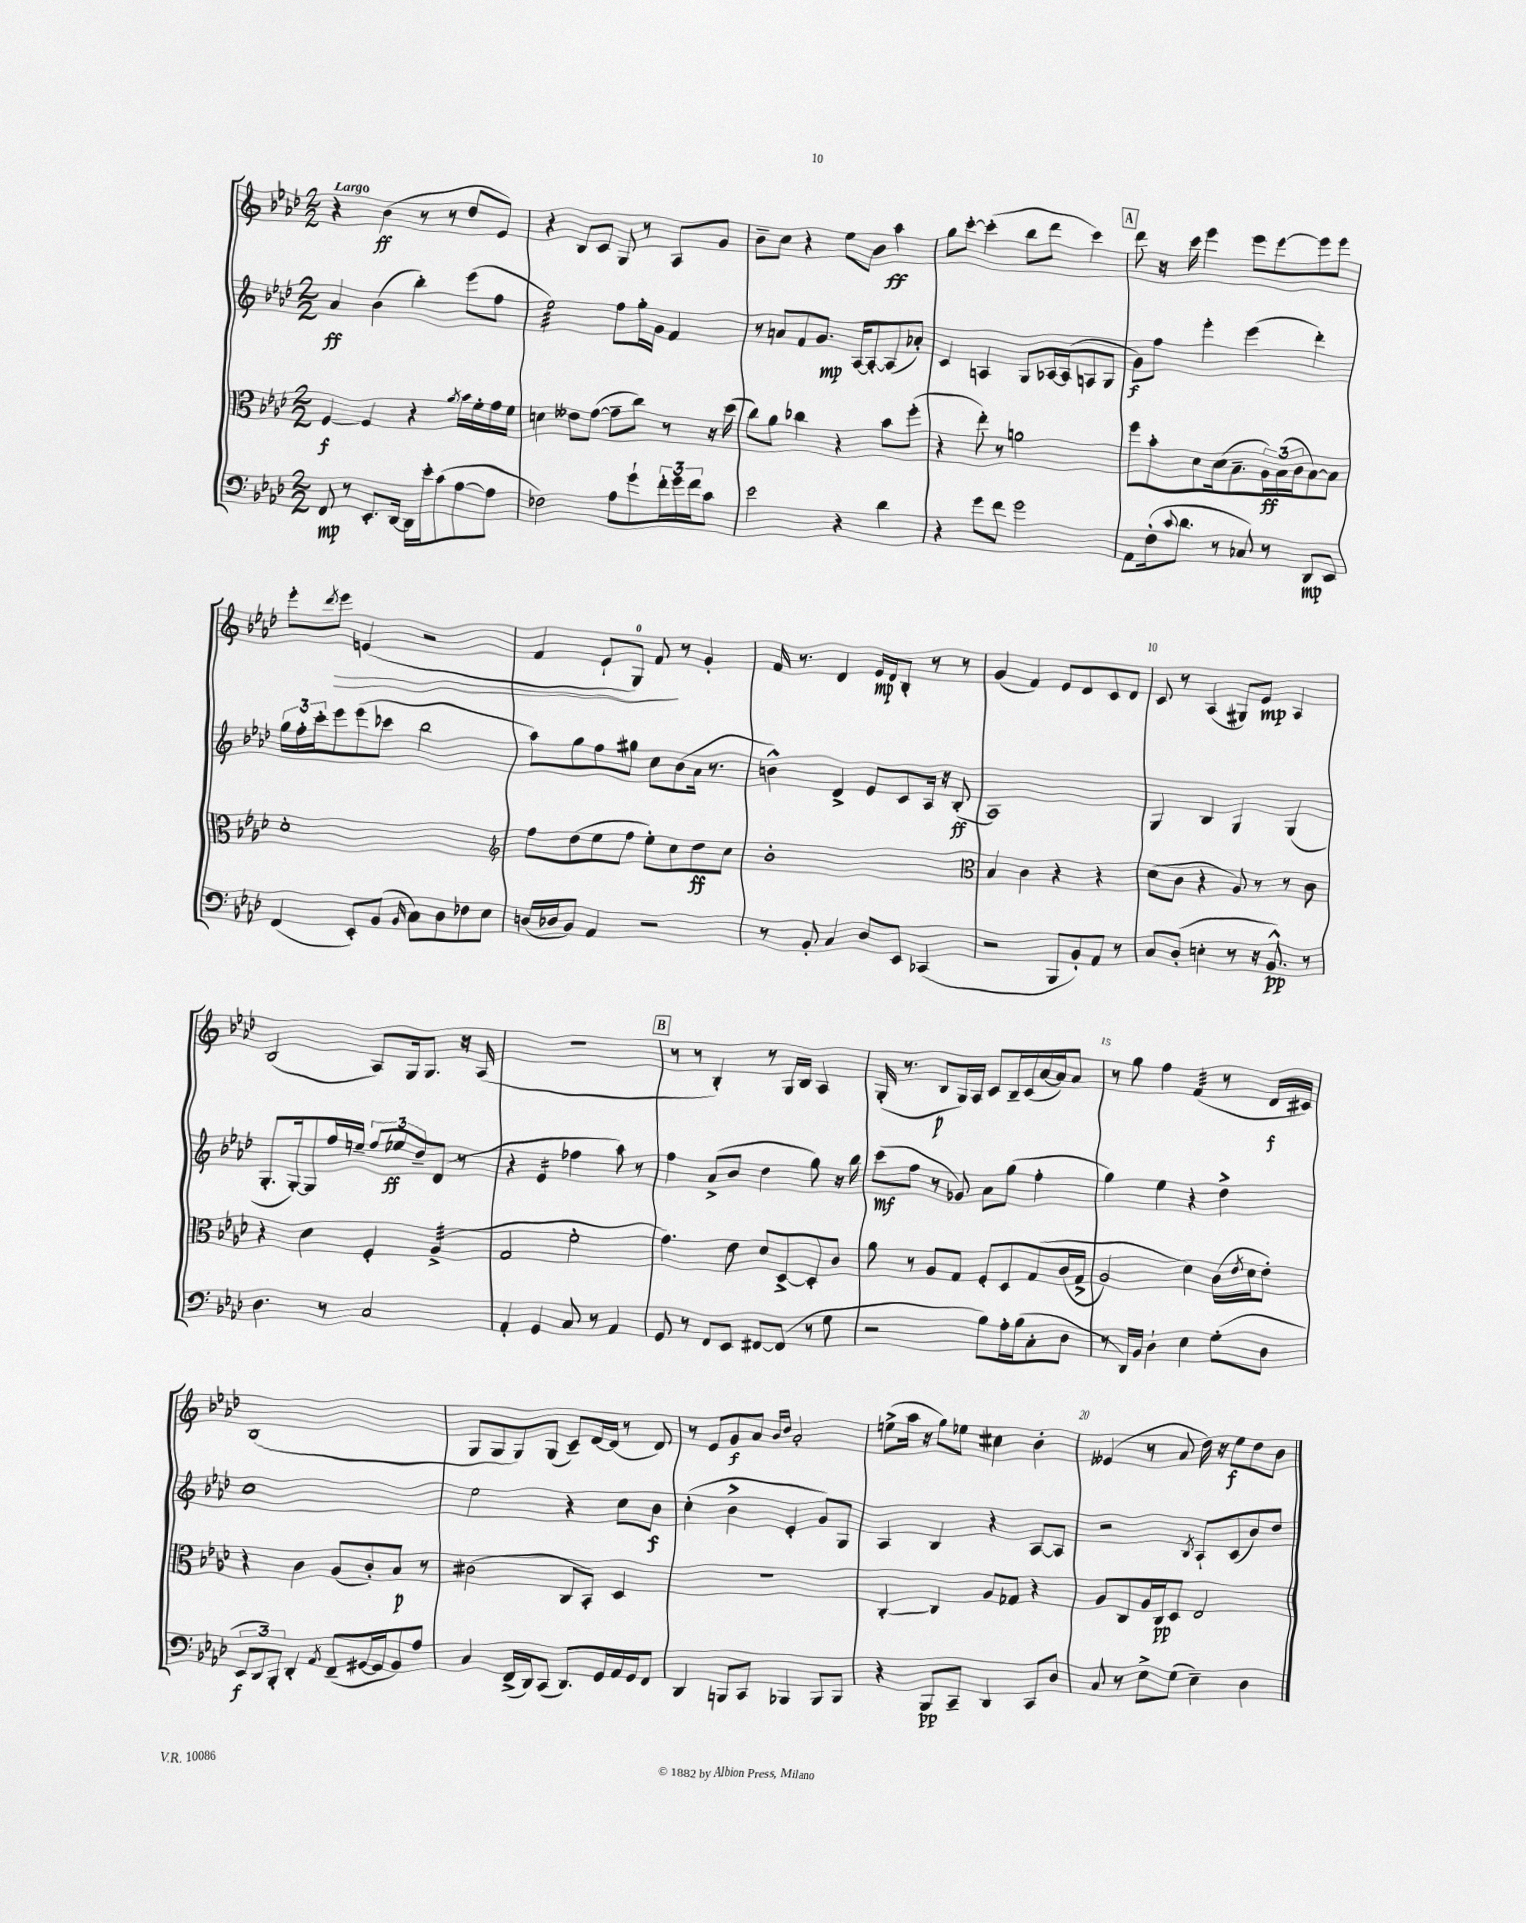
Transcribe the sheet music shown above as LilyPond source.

<<
\new StaffGroup <<
\new Staff = "s0" {
    \clef treble \key aes \major \numericTimeSignature \time 2/2 \tempo "Largo"
    r4 bes'4\ff( r8 r8 des''8 ees'8) |
    r4 bes8 c'8 g8 r8 aes8 g'8 |
    bes'8-- c''8 r4 ees''8 bes'8 aes''4\ff |
    g''8 c'''8~-. c'''4-.( bes''8 des'''8 c'''4) |
    \mark \markup { \box "A" } des'''8 r16 c'''16 ees'''4 ees'''8 ees'''8~ ees'''8 ees'''8 |
    ees'''8-. \acciaccatura { des'''8 } ees'''8\> e'4( r2 |
    f'4 ees'8-! g8-0) f'8\! r8 g'4-. |
    f'16 r8. des'4 ees'16\mp des'16 bes8-. r8 r8 |
    g'4( f'4) ees'8 des'8 c'8 des'8 |
    c'8 r8 aes4( gis8) ees'8\mp aes4 |
    bes2( aes8) g16 g8. r16 aes16( |
    R1 |
    \mark \markup { \box "B" } r8 r8 bes4-.) r8 g16 bes16 aes4 |
    g16-.( r8. bes8\p g16) aes16 c'8 bes16-- c'16( aes'16~ aes'16) aes'8 |
    r8 g''8 f''4 f'4:32( r8 des'16\f cis'16) |
    bes1( |
    g8 g8 g8) g8( c'8--) des'16~ des'16( r8 des'8) |
    r8 ees'8 g'8\f aes'8 \grace { bes'16 des''16 } aes'2-. |
    e''8->( aes''16 r16 g''8) ees''8 cis''4 bes'4-. |
    eeses'4( r8 aes'8 des''16) r16 ees''8\f des''8 bes'8 \bar "|." |
}
\new Staff = "s1" {
    \clef treble \key aes \major \numericTimeSignature \time 2/2
    aes'4\ff bes'4( bes''4-.) ees'''8( f''8 |
    ees''2:32) f''8 g''16-. g'16 f'4 |
    r8 a'8 f'8 g'8.\mp aes16~ aes8~-. aes8( aes'8-.) |
    c'4 a4 g8 aes16~ aes16( a8 g8 |
    \mark \markup { \box "A" } g'8\f) f''8 ees'''4-. ees'''4( des'''4-.) |
    \tuplet 3/2 { g''16 f''16-. c'''16-. } ees'''8 ees'''8( ces'''8 bes''2 |
    aes''8) g''8 f''8 gis''8 c''8 bes'8( aes'16 r8. |
    b'4-^) des'4-> ees'8 c'8 aes16 r16 bes8-.\ff( |
    aes1) |
    g4 bes4 g4 g4( |
    g8.-. g16~-.) g8 f''16 e''16-- \tuplet 3/2 { f''8 ees''8\ff des''8-- } des'8( r8 |
    r4 ees'4:16 fes''4 aes''8) r8 |
    \mark \markup { \box "B" } f''4 aes'8->( bes'8 des''4 g''8) r16 bes''16 |
    c'''8\mf( f''8 r8 ges'8) aes'8 g''8( f''4-. |
    g''4) ees''4 r4 des''4-> |
    c''1 |
    ees''2 r4 c''8 bes'8\f |
    c''4-.( bes'4-> ees'4-. g'8) g8 |
    aes4 bes4 r4 aes8~ aes8 |
    r2 \acciaccatura { bes8 } aes8-! c'8( bes'8) des''8 \bar "|." |
}
\new Staff = "s2" {
    \clef alto \key aes \major \numericTimeSignature \time 2/2
    f4~\f f4 r4 \acciaccatura { aes'8 } bes'16 f'16-. g'16 f'16 |
    d'4 eeses'8 g'8~( g'8-- c''8) r8 r16 des''16( |
    c''8) aes'8 ces''4 r4 bes'8 f''8-.( |
    r4 ees''8-.) r8 a'2 |
    \mark \markup { \box "A" } f''8 bes'8-. des'8 des'16( bes8.-- \tuplet 3/2 { aes16\ff) bes16( c'16 } bes8~) bes8 |
    des'1-. |
    \clef treble f''8 des''8( ees''8 f''8 ees''8-.) c''8 des''8\ff c''8 |
    bes'1-. |
    \clef alto bes4 c'4 r4 r4 |
    des'8( c'8 r4 aes8) r8 r8 c'8 |
    r4 des'4 f4-. aes4:32->( |
    g2 f'2-. |
    \mark \markup { \box "B" } g'4.) ees'8 des'8 des8~-> des8-. c'8 |
    aes'8 r8 aes8 g8 f8-. des8 g8\( c'16( g16-> |
    aes2) des'4\) c'16( \acciaccatura { ees'8 } des'16 ees'8-.) |
    r4 c'4 aes8( c'8-.) bes8\p r8 |
    cis'2( c8 bes,8-.) des4 |
    R1 |
    c4~-. c4 aes8 ges8 r4 |
    aes8 c8 aes16 c16\pp des8 ees2 \bar "|." |
}
\new Staff = "s3" {
    \clef bass \key aes \major \numericTimeSignature \time 2/2
    f,8\mp r8 ees,8.-. des,16~ des,16 ees'16-. c'8( aes8~ aes8 |
    fes2) aes8 g'8-! \tuplet 3/2 { f'16-. g'16 f'16 } c'8 |
    ees'2 r4 des'4 |
    r4 g'8 f'8 g'2 |
    \mark \markup { \box "A" } aes,8 f16-.( \appoggiatura { c'8 } des'8. r8 ces8) r8 des,8\mp ees,8 |
    f,4( ees,8-.) bes,8( \grace { bes,16 } c8) des8 fes8 ees8 |
    d16( des16 bes,8) aes,4 r2 |
    r8 bes,8-. c4 des8 ees,8 ces,4( |
    r2 bes,,8 bes,8-.) aes,8 r8 |
    c8 des8-.( e4-. r8 r16 bes,8.-^\pp) r8 |
    des4. r8 c2 |
    aes,4-. g,4 c8 r8 aes,4 |
    \mark \markup { \box "B" } g,8 r8 f,8 ees,8 fis,8~ fis,8( r8 g8 |
    r2 bes8) aes16-. bes16( c8-. des8 |
    r8 des,16) bes,16 des4-! ees4 g8-.( des8 |
    \tuplet 3/2 { ees,8\f des,8) bes,,8-. } des,4-. \acciaccatura { aes,8 } f,8--( gis,16~ gis,16 bes,8) aes8 |
    c4 f,16->( des,16) c,8( des,8.) g,16 aes,16 g,16 f,8 |
    des,4 b,,8 c,8 bes,,4 bes,,8 bes,,8 |
    r4 bes,,8\pp c,8-- des,4 c,8 des8 |
    c8 r8 ees8-> g8( ees4--) des4 \bar "|." |
}
>>
>>
\layout { \context { \Score \override BarNumber.break-visibility = ##(#f #t #t) barNumberVisibility = #(every-nth-bar-number-visible 5) } }
